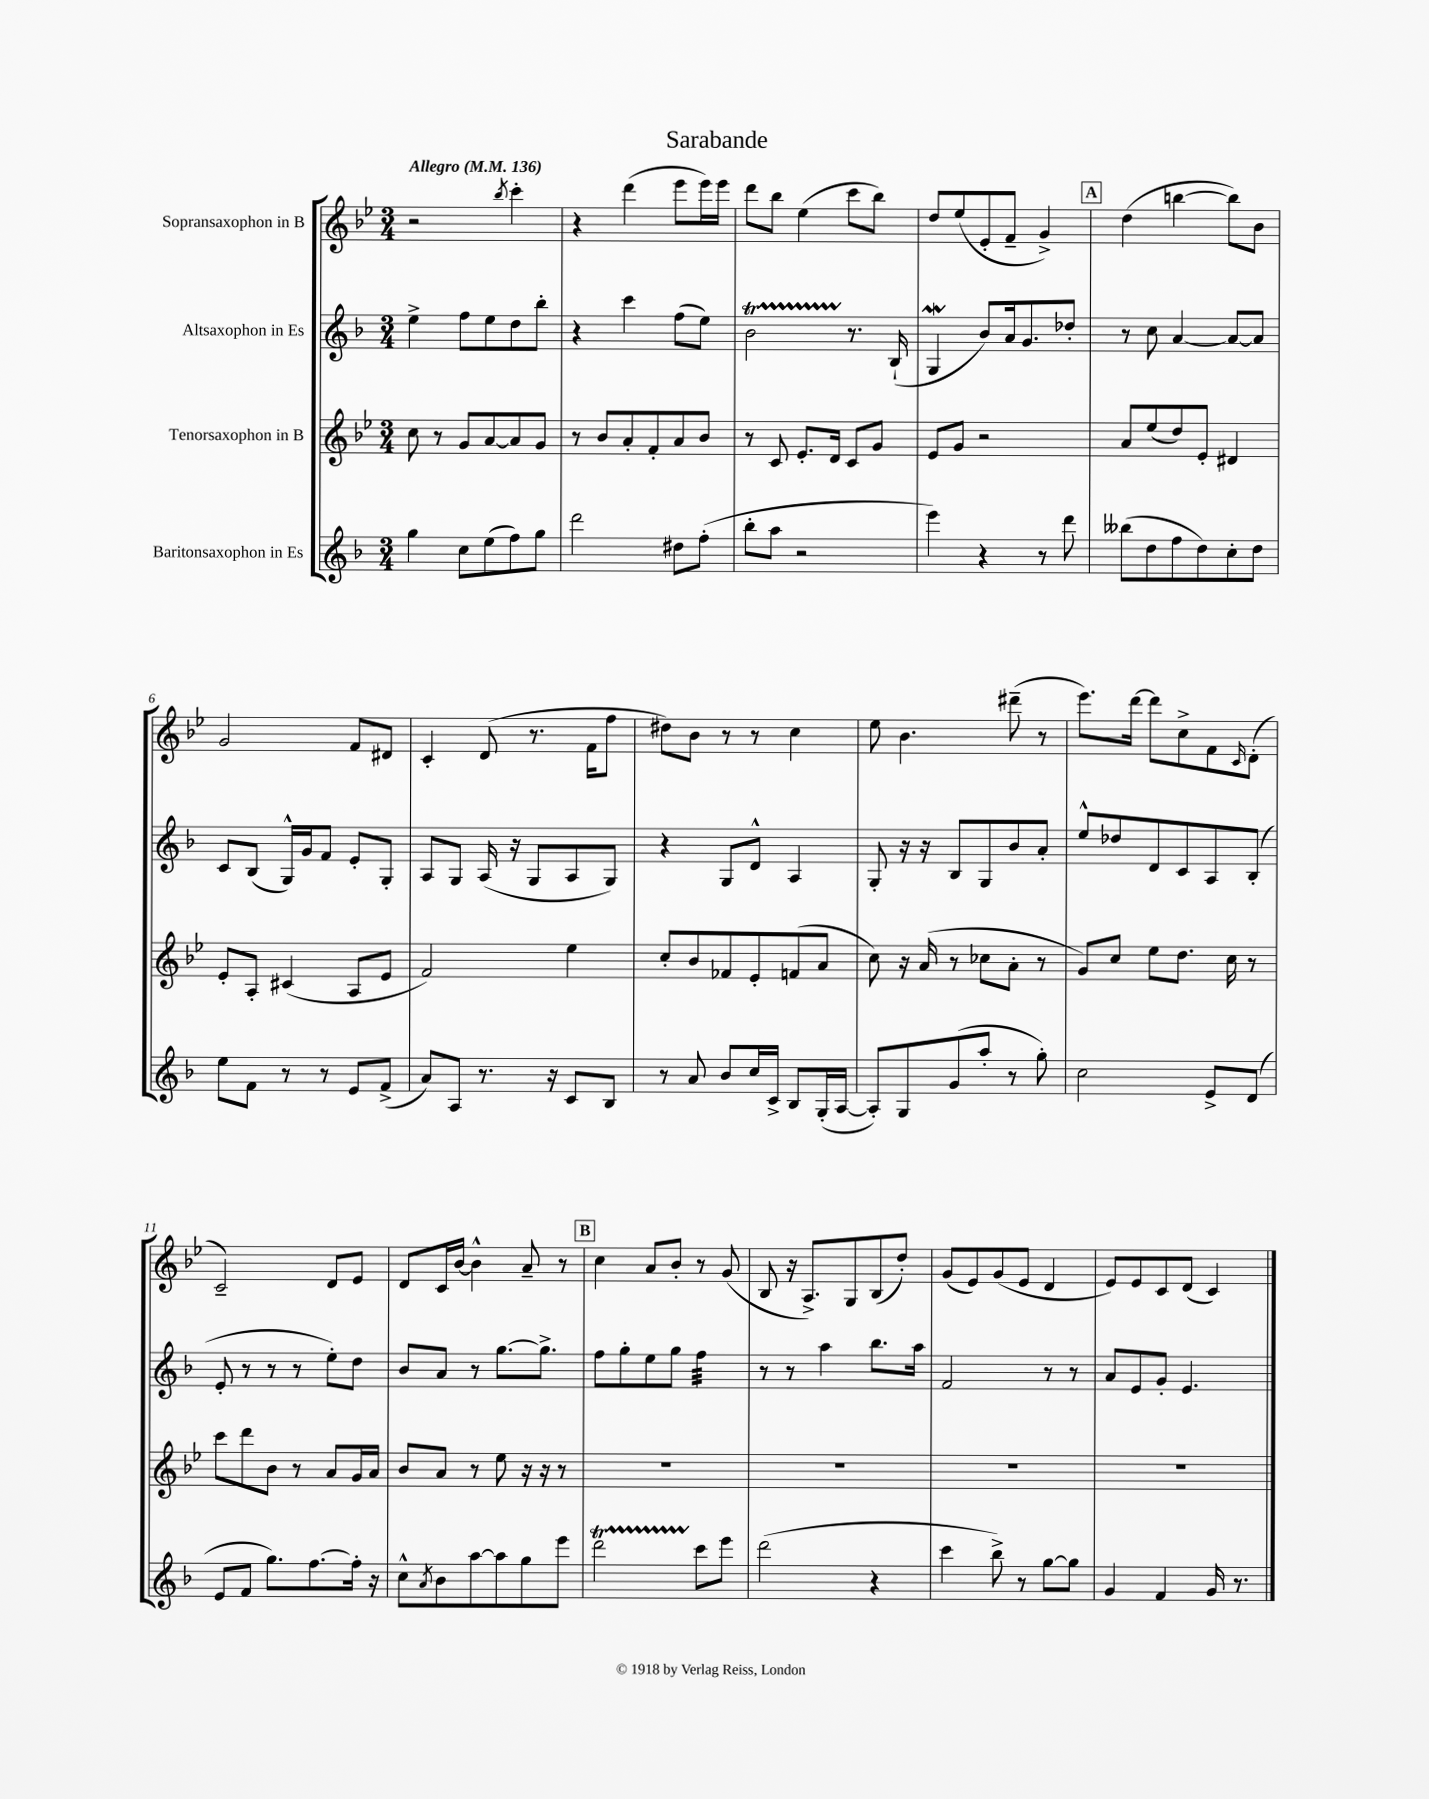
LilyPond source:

\header { title = "Sarabande" }
<<
\new StaffGroup <<
\new Staff = "s0" \with { instrumentName = "Sopransaxophon in B" } {
    \clef treble \key bes \major \numericTimeSignature \time 3/4 \tempo "Allegro" 4 = 136
    r2 \acciaccatura { bes''8 } c'''4-. |
    r4 d'''4( ees'''8 ees'''16) ees'''16 |
    d'''8 bes''8 ees''4( c'''8 bes''8) |
    d''8 ees''8( ees'8-. f'8-- g'4->) |
    \mark \markup { \box "A" } d''4( b''4~ b''8) bes'8 |
    g'2 f'8 dis'8 |
    c'4-. d'8( r8. f'16 f''8 |
    dis''8) bes'8 r8 r8 c''4 |
    ees''8 bes'4. dis'''8--( r8 |
    ees'''8.) d'''16~ d'''8 c''8-> f'8 \grace { c'16 } d'8-.( |
    c'2--) d'8 ees'8 |
    d'8 c'16 bes'16~ bes'4-^ a'8-- r8 |
    \mark \markup { \box "B" } c''4 a'8 bes'8-. r8 g'8( |
    bes8 r16 a8.->) g8 bes8( d''8-.) |
    g'8( ees'8) g'8( ees'8 d'4 |
    ees'8) ees'8 c'8 d'8( c'4) \bar "|." |
}
\new Staff = "s1" \with { instrumentName = "Altsaxophon in Es" } {
    \clef treble \key f \major \numericTimeSignature \time 3/4
    e''4-> f''8 e''8 d''8 bes''8-. |
    r4 c'''4 f''8( e''8) |
    bes'2\startTrillSpan r8.\stopTrillSpan bes16-!( |
    g4\mordent bes'8) a'16 g'8. des''8-. |
    \mark \markup { \box "A" } r8 c''8 a'4~ a'8~ a'8 |
    c'8 bes8( g16-^) g'16 f'8 e'8-. g8-. |
    a8 g8 a16( r16 g8 a8 g8) |
    r4 g8 d'8-^ a4 |
    g8-. r16 r16 bes8 g8 bes'8 a'8-. |
    e''8-^ des''8 d'8 c'8 a8 bes8-.( |
    e'8-. r8 r8 r8 e''8-.) d''8 |
    bes'8 a'8 r8 g''8.~ g''8.-> |
    \mark \markup { \box "B" } f''8 g''8-. e''8 g''8 f''4:32 |
    r8 r8 a''4 bes''8. a''16 |
    f'2 r8 r8 |
    a'8 e'8 g'8-. e'4. \bar "|." |
}
\new Staff = "s2" \with { instrumentName = "Tenorsaxophon in B" } {
    \clef treble \key bes \major \numericTimeSignature \time 3/4
    c''8 r8 g'8 a'8~ a'8 g'8 |
    r8 bes'8 a'8-. f'8-. a'8 bes'8 |
    r8 c'8 ees'8.-. d'16 c'8 g'8 |
    ees'8 g'8 r2 |
    \mark \markup { \box "A" } a'8 ees''8( d''8) ees'8-. dis'4 |
    ees'8-. a8-. cis'4( a8 ees'8 |
    f'2) ees''4 |
    c''8-. bes'8 fes'8 ees'8-. f'8( a'8 |
    c''8) r16 a'16( r8 ces''8 a'8-. r8 |
    g'8) c''8 ees''8 d''8. c''16 r8 |
    c'''8 d'''8 bes'8 r8 a'8 g'16 a'16 |
    bes'8 a'8 r8 ees''8 r16 r16 r8 |
    \mark \markup { \box "B" } R2. |
    R2. |
    R2. |
    R2. \bar "|." |
}
\new Staff = "s3" \with { instrumentName = "Baritonsaxophon in Es" } {
    \clef treble \key f \major \numericTimeSignature \time 3/4
    g''4 c''8 e''8( f''8) g''8 |
    d'''2 dis''8 f''8-.( |
    bes''8-. a''8 r2 |
    e'''4) r4 r8 d'''8 |
    \mark \markup { \box "A" } beses''8( d''8 f''8 d''8) c''8-. d''8 |
    e''8 f'8 r8 r8 e'8 f'8->( |
    a'8) a8 r8. r16 c'8 bes8 |
    r8 a'8 bes'8 c''16 c'16-> bes8 g16-.( a16~ |
    a8-.) g8 g'8( a''8-. r8 g''8-.) |
    c''2 e'8-> d'8( |
    e'8 f'8 g''8.) f''8.~ f''16-. r16 |
    c''8-^ \acciaccatura { a'8 } bes'8 a''8~ a''8 g''8 e'''8 |
    \mark \markup { \box "B" } d'''2\startTrillSpan c'''8\stopTrillSpan e'''8 |
    d'''2( r4 |
    c'''4 bes''8->) r8 g''8~ g''8 |
    g'4 f'4 g'16 r8. \bar "|." |
}
>>
>>
